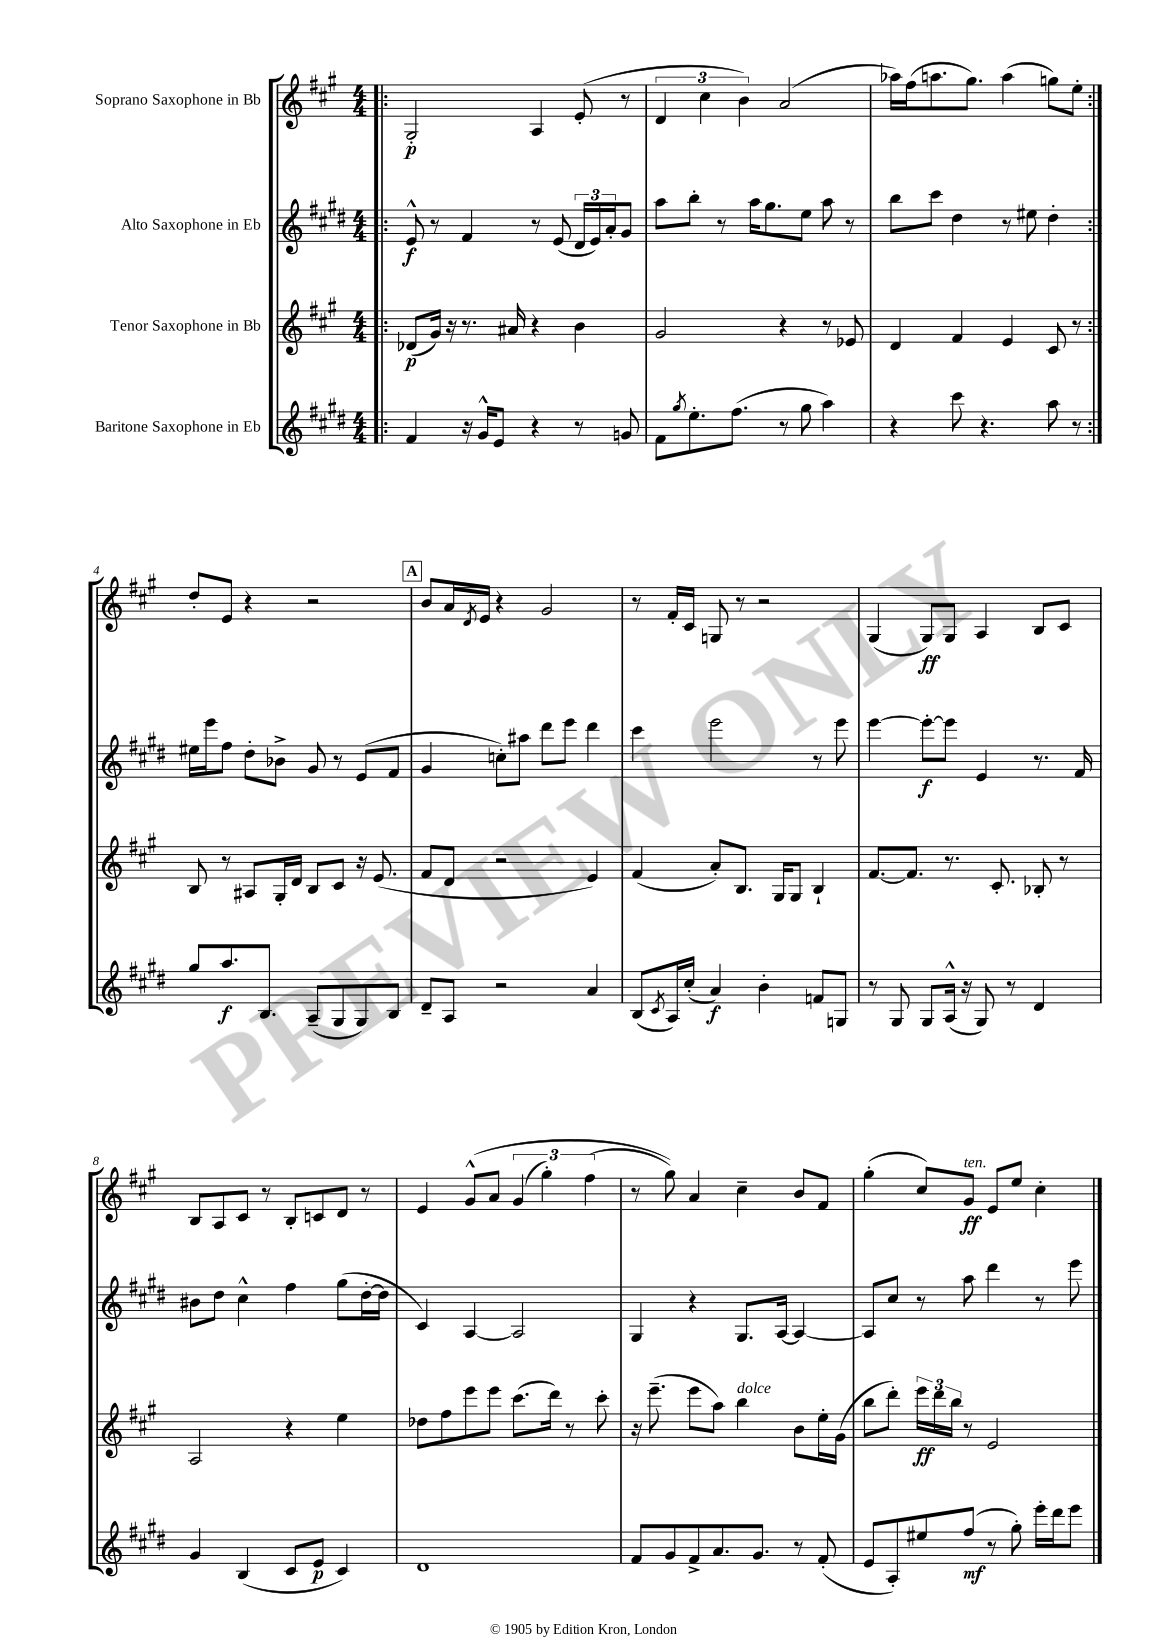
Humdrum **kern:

**kern	**kern	**kern	**kern
*staff4	*staff3	*staff2	*staff1
*clefG2	*clefG2	*clefG2	*clefG2
*k[f#c#g#d#]	*k[f#c#g#]	*k[f#c#g#d#]	*k[f#c#g#]
*M4/4	*M4/4	*M4/4	*M4/4
=!|:	=!|:	=!|:	=!|:
4f#	(8d-	8e^^	2G#'
.	16g#)	8r	.
.	16r	.	.
16r	8.r	4f#	.
16g#^^	.	.	.
8e	.	.	.
.	16a#	.	.
4r	4r	8r	4A
.	.	(8e	.
8r	4b	24d#	(8e'
.	.	24e)	.
.	.	24a'	.
8g	.	8g#	8r
=	=	=	=
8f#	2g#	8aa	6d
8qgg#	.	.	.
8.ee'	.	8bb'	.
.	.	.	6cc#
.	.	8r	.
(8.ff#	.	.	.
.	.	.	6b)
.	.	16aa	.
.	.	8.gg#	.
8r	4r	.	(2a
8gg#	.	8ee	.
4aa)	8r	8aa	.
.	8e-	8r	.
=	=	=	=
4r	4d	8bb	16aa-)
.	.	.	(16ff#
.	.	8ccc#	8.aa
8ccc#	4f#	4dd#	.
.	.	.	8.gg#)
4.r	.	.	.
.	4e	8r	(4aa
.	.	8ee#	.
8aa	8c#	4dd#'	8gg)
8r	8r	.	8ee'
=:|!	=:|!	=:|!	=:|!
8gg#	8B	16ee#	8dd'
.	.	16eee	.
8.aa	8r	8ff#	8e
.	8A#	8dd#'	4r
8.B	.	.	.
.	16G#'	8b-^	.
.	16d	.	.
(8A~	8B	8g#	2r
8G#	8c#	8r	.
8G#)	16r	(8e	.
.	(8.e	.	.
8B	.	8f#	.
=	=	=	=
8d#~	8f#	4g#	8b
8A	8d	.	16a
.	.	.	8qd
.	.	.	16e
2r	2r	8cc')	4r
.	.	8aa#	.
.	.	8ddd#	2g#
.	.	8eee	.
4a	4e)	4ddd#	.
=	=	=	=
(8B	(4f#	4ccc#	8r
8qc#	.	.	.
16A)	.	.	16f#'
(16cc#'	.	.	16c#
4a)	8a')	2eee	8G
.	8.B	.	8r
4b'	.	.	2r
.	16G#	.	.
.	8G#	.	.
8f	4B`	8r	.
8G	.	8eee	.
=	=	=	=
8r	[8.f#	[4eee	(4G#
8G#	.	.	.
.	8.f#]	.	.
8G#	.	8eee'_	8G#)
(16A^^	8.r	8eee]	8G#
16r	.	.	.
8G#)	.	4e	4A
.	8.c#'	.	.
8r	.	.	.
4d#	8B-'	8.r	8B
.	8r	.	8c#
.	.	16f#	.
=	=	=	=
4g#	2A	8b#	8B
.	.	8dd#	8A
(4B	.	4cc#^^	8c#
.	.	.	8r
8c#	4r	4ff#	8B'
8e	.	.	8c
4c#)	4ee	(8gg#	8d
.	.	[16dd#'	8r
.	.	16dd#]	.
=	=	=	=
1d#	8dd-	4c#)	4e
.	8ff#	.	.
.	8eee	[4A	&(8g#^^
.	8eee	.	8a
.	(8.ccc#	2A]	(6g#
.	.	.	6gg#')
.	16ddd)	.	.
.	8r	.	.
.	.	.	(6ff#
.	8ccc#'	.	.
=	=	=	=
8f#	16r	4G#	8r
.	(8.eee~	.	.
8g#	.	.	8gg#)&)
8f#^	8eee	4r	4a
8.a	8aa)	.	.
.	4bb	8.G#	4cc#~
8.g#	.	.	.
.	.	[16A	.
8r	8b	4A_	8b
(8f#'	16ee'	.	8f#
.	(16g#	.	.
=	=	=	=
8e	8bb	8A]	(4gg#'
8A')	8ddd')	8cc#	.
8ee#	24eee	8r	8cc#)
.	24ddd	.	.
.	24bb	.	.
(8ff#	8r	8aa	8g#
8r	2e	4ddd#	8e
8gg#')	.	.	8ee
16eee'	.	8r	4cc#'
16ddd#	.	.	.
8eee	.	8eee	.
==	==	==	==
*-	*-	*-	*-
